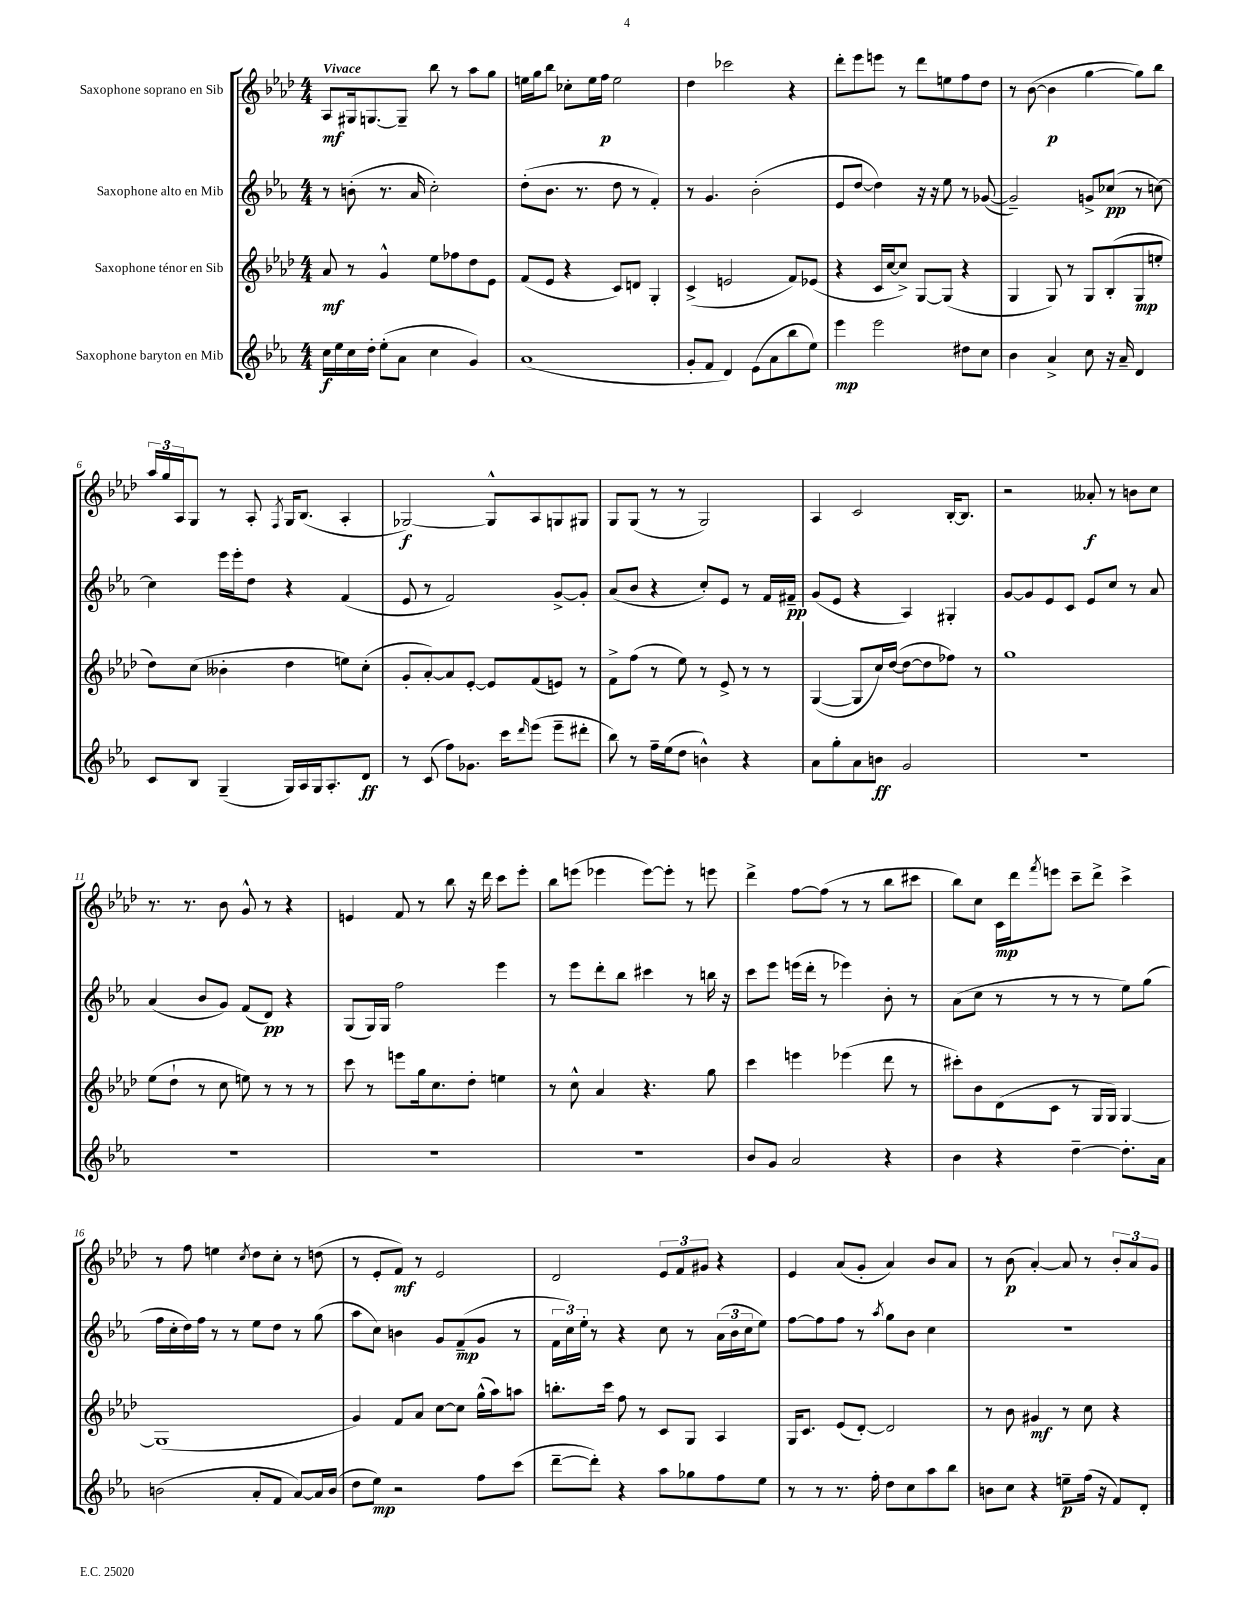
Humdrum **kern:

**kern	**kern	**kern	**kern
*staff4	*staff3	*staff2	*staff1
*clefG2	*clefG2	*clefG2	*clefG2
*k[b-e-a-]	*k[b-e-a-d-]	*k[b-e-a-]	*k[b-e-a-d-]
*M4/4	*M4/4	*M4/4	*M4/4
16cc	8a-	8r	8A-
16ee-	.	.	.
16cc	8r	(8b'	16G#
16dd'	.	.	[8.G
(8ee-'	4g^^	8.r	.
8a-	.	.	8G~]
.	.	16a-	.
4cc	8ee-	2cc')	8bb-
.	8ff-	.	8r
4g)	8dd-	.	8aa-
.	8e-	.	8gg
=	=	=	=
(1a-	(8f	(8dd'	16ee
.	.	.	16gg
.	8e-	8.b-	8bb-
.	4r	.	8cc-'
.	.	8.r	.
.	.	.	16ee
.	.	.	16ff
.	8c)	8dd	2ee
.	8d	8r	.
.	4G'	4f')	.
=	=	=	=
8g'	(4c^	8r	4dd-
8f	.	4.g	.
4d)	2e	.	2ccc-
(8e-	.	(2b-'	.
8a-	.	.	.
8bb-	8f)	.	4r
8ee-)	(8e-	.	.
=	=	=	=
4eee-	4r	8e-	8ddd-'
.	.	[8dd	8eee-
2eee-	16c	4dd])	8eee
.	[16cc	.	.
.	8cc^])	.	8r
.	[8G	16r	8ddd-
.	.	16r	.
.	(8G]	8ee-	8ee
8dd#	4r	8r	8ff
8cc	.	([8g-	8dd-
=	=	=	=
4b-	4G	2g-~])	8r
.	.	.	([8b-
4a-^	8G)	.	4b-]
.	8r	.	.
8cc	8G	8g^	[4gg
16r	(8B-'	(8cc-	.
16a-~	.	.	.
4d	8G	8r	8gg])
.	8ee'	[8cc)	8bb-
=	=	=	=
8c	8dd-)	4cc]	24aa-
.	.	.	24gg
.	.	.	24A-
8B-	(8cc	.	8G
(4G~	4b--'	16eee-	8r
.	.	16eee-'	.
.	.	8dd	8A-'
.	.	.	8qF
16G)	4dd-	4r	16G
16A-	.	.	(8.B-
16G	.	.	.
8.A-'	.	.	.
.	8ee)	(4f	4A-'
8d	(8cc'	.	.
=	=	=	=
8r	8g'	8e-	[2G-)
(8c	[8a-')	8r	.
8ff)	8a-]	2f)	.
8.g-	[8e-'	.	.
.	8e-]	.	8G-^^]
16ccc	.	.	.
16qqddd	.	.	.
(8eee-	(8f	.	8A-
8eee-~	8e)	[8g^	8G
8ddd#'	8r	8g']	8G#
=	=	=	=
8bb-)	8f^	(8a-	8G
8r	(8ff	8b-	(8G
16ff~	8r	4r	8r
(16ee-	.	.	.
8dd	8ee-)	.	8r
4b^^)	8r	8cc')	2G)
.	8e-^	8e-	.
4r	8r	8r	.
.	8r	16f	.
.	.	16f#~	.
=	=	=	=
8a-	([4G	(8g	4A-
8gg'	.	8e-	.
8a-	8G]	4r	2c
8b	16cc)	.	.
.	([16dd-	.	.
2g	8dd-_	4A-)	.
.	8dd-]	.	.
.	8ff-)	4G#'	[16B-'
.	.	.	8.B-]
.	8r	.	.
=	=	=	=
1r	1gg	[8g	2r
.	.	8g]	.
.	.	8e-	.
.	.	8c	.
.	.	8e-	8a--'
.	.	8cc	8r
.	.	8r	8b
.	.	8a-	8cc
=	=	=	=
1r	(8ee-	(4a-	8.r
.	8dd-`	.	.
.	.	.	8.r
.	8r	8b-	.
.	8cc	8g)	8b-
.	8ee)	(8f	8g^^
.	8r	8d)	8r
.	8r	4r	4r
.	8r	.	.
=	=	=	=
1r	8ccc	(8G	4e
.	8r	16G)	.
.	.	16G	.
.	8eee	2ff	8f
.	16gg	.	8r
.	8.cc	.	.
.	.	.	8bb-
.	8dd-'	.	16r
.	.	.	16ddd-
.	4ee	4eee-	8ccc
.	.	.	8eee-'
=	=	=	=
1r	8r	8r	8bb-
.	8cc^^	8eee-	(8eee
.	4a-	8ddd'	4eee-
.	.	8bb-	.
.	4.r	4ccc#	[8eee-)
.	.	.	8eee-']
.	.	8r	8r
.	8gg	16bb	8eee
.	.	16r	.
=	=	=	=
8b-	4ccc	8ccc	4ddd-^
8g	.	8eee-	.
2a-	4eee	(16eee	[8ff
.	.	16ddd'	.
.	.	8r	(8ff]
.	(4eee-	4eee-)	8r
.	.	.	8r
4r	8ddd-	8b-'	8bb-
.	8r	8r	8ccc#
=	=	=	=
4b-	8ccc#')	(8a-	8bb-)
.	8b-	8cc	8cc
4r	(8d-	8r	16c
.	.	.	16ddd-
.	.	.	8qfff
.	8c	8r	8eee
[4dd~	8r	8r	8ccc~
.	16G	8r	8ddd-^
.	16G)	.	.
8.dd']	[4G	8ee-)	4ccc^
.	.	(8gg	.
16a-	.	.	.
=	=	=	=
(2b	(1G]	16ff	8r
.	.	16cc'	.
.	.	16dd)	8ff
.	.	16ff	.
.	.	8r	4ee
.	.	8r	.
.	.	.	8qcc
8a-'	.	8ee-	8dd-
8f	.	8dd	8cc'
[8a-)	.	8r	8r
16a-]	.	(8gg	(8dd
(16b	.	.	.
=	=	=	=
8dd	4g)	8aa-	8r
8ee-)	.	8cc)	8e-'
2r	8f	4b	8f)
.	8a-	.	8r
.	[8cc	8g	2e-
.	8cc]	(8f~	.
8ff	(16gg^^	8g	.
.	16aa-)	.	.
(8ccc	8aa	8r	.
=	=	=	=
[8ddd~	8.bb'	24f	2d-
.	.	24cc)	.
.	.	24ee-'	.
8ddd'])	.	8r	.
.	16ccc	.	.
4r	8ff	4r	.
.	8r	.	.
8aa-	8c	8cc	12e-
.	.	.	12f
8gg-	8G	8r	.
.	.	.	12g#
8ff	4A-	(24a-	4r
.	.	24b-	.
.	.	24cc	.
8ee-	.	8ee-)	.
=	=	=	=
8r	16G	[8ff	4e-
.	8.c	.	.
8r	.	8ff]	.
8.r	(8e-	8ff	(8a-
.	[8d-')	8r	8g'
16ff'	.	.	.
.	.	8qaa-	.
8dd	2d-]	8gg	4a-)
8cc	.	8b-	.
8aa-	.	4cc	8b-
8bb-	.	.	8a-
=	=	=	=
8b	8r	1r	8r
8cc	8b-	.	(8b-
4r	4g#	.	[4a-')
8ee~	8r	.	8a-]
(16ff	8cc	.	8r
16r	.	.	.
8f)	4r	.	12b-'
.	.	.	12a-
8d'	.	.	.
.	.	.	12g
==	==	==	==
*-	*-	*-	*-
